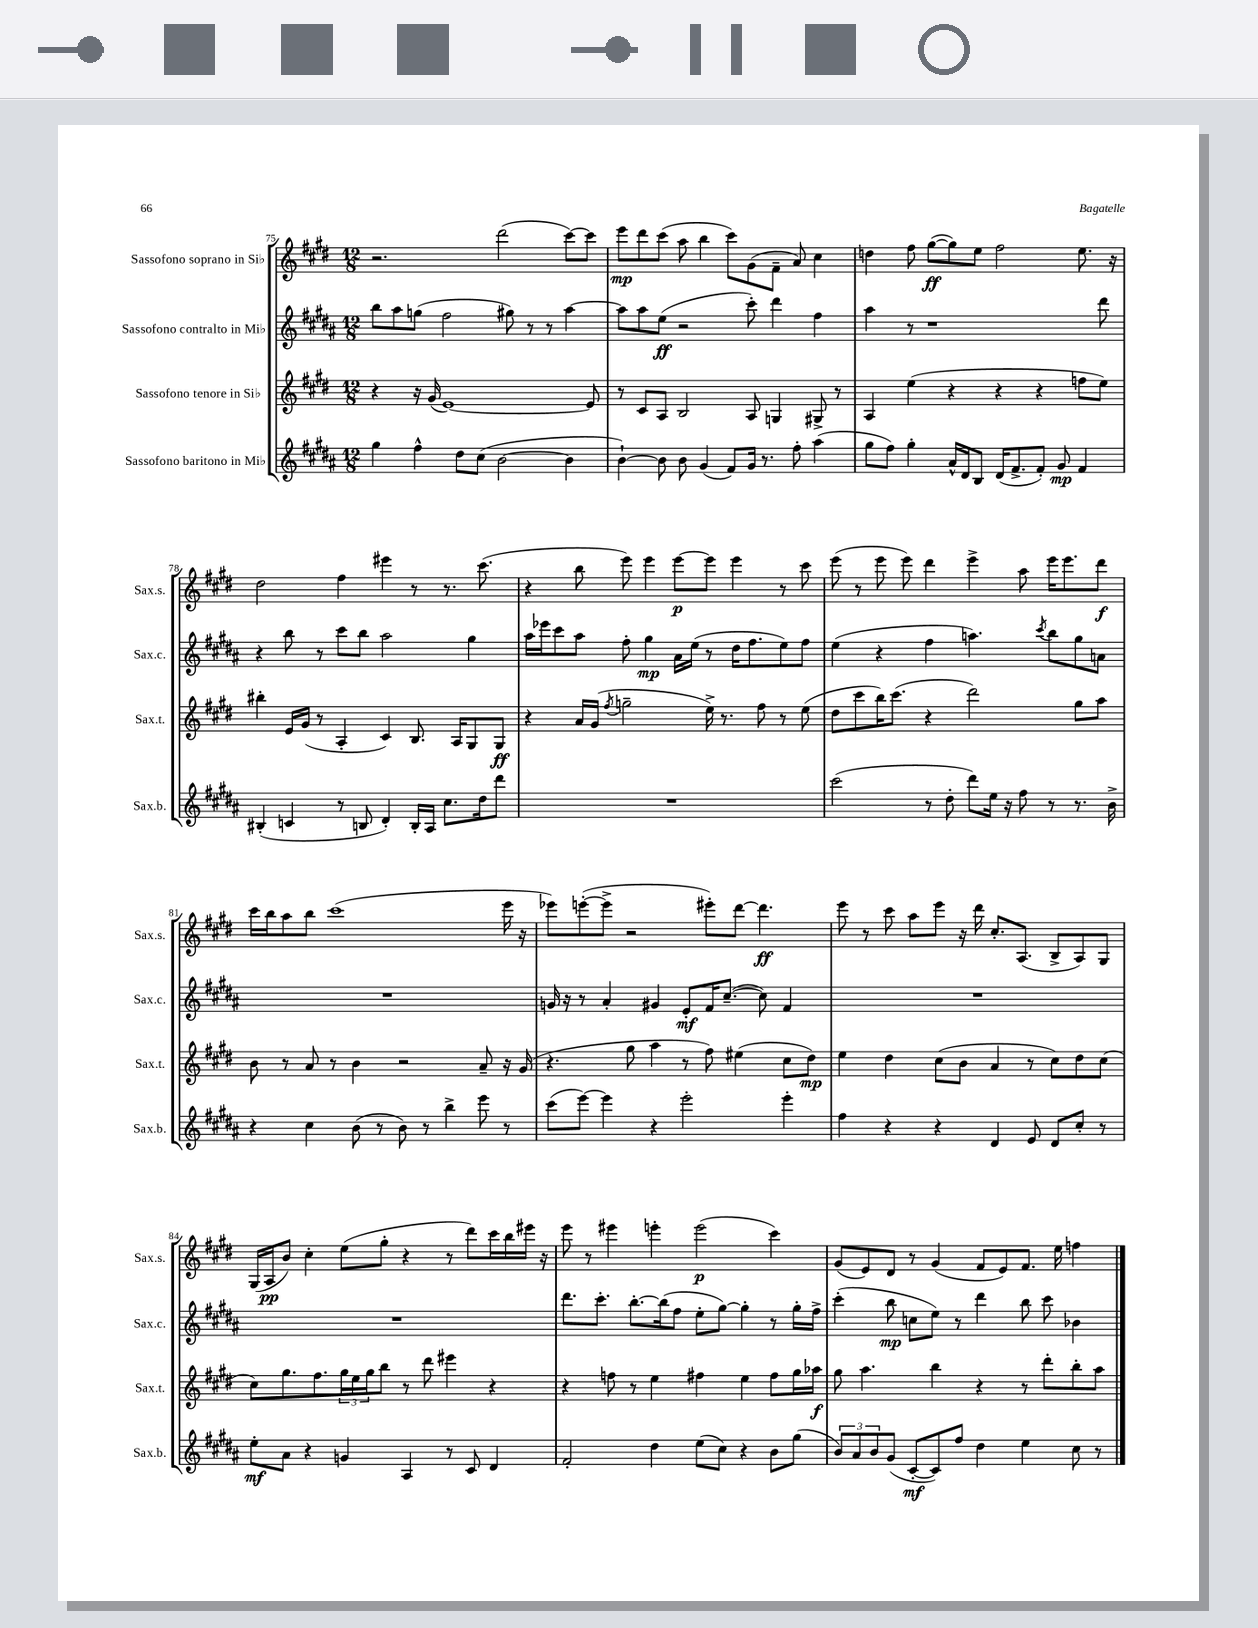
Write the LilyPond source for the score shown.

<<
\new StaffGroup <<
\new Staff = "s0" \with { instrumentName = "Sassofono soprano in Sib" shortInstrumentName = "Sax.s." } {
    \clef treble \key e \major \numericTimeSignature \time 12/8
    r2. dis'''2( cis'''8~) cis'''8 |
    e'''8\mp dis'''8 cis'''8( a''8 b''4 cis'''8) gis'8( fis'8-- a'8) cis''4 |
    d''4 fis''8 gis''8~\ff( gis''8) e''8 fis''2 e''8. r16 |
    dis''2 fis''4 eis'''4 r8 r8. cis'''8.( |
    r4 b''8 e'''8) e'''4 e'''8~\p e'''8 e'''4 r8 cis'''8 |
    e'''8( r8 e'''8 e'''8) dis'''4 e'''4-> a''8 e'''16 e'''8. dis'''8\f |
    cis'''16 b''16 a''8 b''8 cis'''1( e'''16 r16 |
    ees'''8) e'''8~-.( e'''8-> r2 eis'''8-.) dis'''8~ dis'''4.\ff |
    e'''8 r8 cis'''8 a''8 e'''8 r16 dis'''16 cis''8.-. a8.( b8-> a8) gis8 |
    gis16( a16\pp b'8) cis''4-. e''8( gis''8-. r4 r8 dis'''8) cis'''16 b''16 eis'''16 r16 |
    e'''8 r8 eis'''4 e'''4-. e'''2\p( cis'''4) |
    gis'8( e'8) dis'8 r8 gis'4( fis'8 e'8) fis'8. e''16 f''4 \bar "|." |
}
\new Staff = "s1" \with { instrumentName = "Sassofono contralto in Mib" shortInstrumentName = "Sax.c." } {
    \clef treble \key b \major \numericTimeSignature \time 12/8
    b''8 ais''8 g''8( fis''2 gis''8) r8 r8 ais''4~ |
    ais''8 ais''8 e''8\ff( r2 cis'''8-.) dis'''4 fis''4 |
    ais''4 r8 r1 dis'''8 |
    r4 b''8 r8 cis'''8 b''8 ais''2 gis''4 |
    ais''16 ees'''16 cis'''8 ais''8 fis''8-. gis''4\mp ais'16 e''16( r8 dis''16 fis''8. e''8) fis''8 |
    e''4( r4 fis''4 a''4.) \acciaccatura { cis'''8 } b''8 gis''8 a'8 |
    R1. |
    g'16 r16 r8 ais'4-. gis'4 e'8-.\mf fis'16 cis''8.~--( cis''8) fis'4 |
    R1. |
    R1. |
    dis'''8. cis'''8.-. b''8.~-. b''16( fis''8 e''8-. gis''8~) gis''4-. r8 gis''16-. fis''16-> |
    cis'''4-.( b''8\mp c''8 e''8) r8 dis'''4 b''8 cis'''8 bes'4 \bar "|." |
}
\new Staff = "s2" \with { instrumentName = "Sassofono tenore in Sib" shortInstrumentName = "Sax.t." } {
    \clef treble \key e \major \numericTimeSignature \time 12/8
    r4 r16 gis'16( e'1~) e'8 |
    r8 cis'8 a8 b2 a8 g4 gis8-> r8 |
    a4 e''4( r4 r4 r4 f''8 e''8) |
    bis''4-. e'16 gis'16( r8 a4-. cis'4) b8. a16 gis8 gis8\ff |
    r4 a'16 gis'16( \acciaccatura { fis''8 } g''2-- e''16->) r8. fis''8 r8 e''8( |
    dis''8 cis'''8 b''16) cis'''8.( r4 dis'''2) gis''8 a''8 |
    b'8 r8 a'8 r8 b'4 r2 a'8-- r16 gis'16( |
    r4. gis''8 a''4 r8 fis''8) eis''4( cis''8 dis''8\mp) |
    e''4 dis''4 cis''8( b'8 a'4 r8 cis''8) dis''8 cis''8( |
    cis''8) gis''8. fis''8. \tuplet 3/2 { gis''16 e''16 gis''16 } b''8 r8 dis'''8 eis'''4 r4 |
    r4 f''8 r8 e''4 fis''4 e''4 fis''8 gis''16 aes''16\f |
    gis''8 a''4. b''4 r4 r8 dis'''8-. b''8-. a''8 \bar "|." |
}
\new Staff = "s3" \with { instrumentName = "Sassofono baritono in Mib" shortInstrumentName = "Sax.b." } {
    \clef treble \key b \major \numericTimeSignature \time 12/8
    gis''4 fis''4-^ dis''8 cis''8( b'2~ b'4 |
    b'4~-!) b'8 b'8 gis'4( fis'8) gis'16 r8. fis''8-. ais''4( |
    gis''8 fis''8) gis''4-. ais'16-^ dis'16 b8 dis'16( fis'8.-> fis'8-.) gis'8\mp fis'4 |
    bis4-.( c'4 r8 b8 dis'4-.) b16-. ais16 cis''8. dis''16 dis'''8 |
    R1. |
    cis'''2( r8 dis''8-. dis'''8) e''16 r16 fis''8 r8 r8. b'16-> |
    r4 cis''4 b'8( r8 b'8) r8 b''4-> e'''8 r8 |
    cis'''8( e'''8~) e'''4 r4 e'''2-. e'''4-. |
    fis''4 r4 r4 dis'4 e'8 dis'8 cis''8-. r8 |
    e''8-.\mf ais'8 r4 g'4 ais4 r8 cis'8 dis'4 |
    fis'2-. dis''4 e''8( cis''8) r4 b'8 gis''8( |
    \tuplet 3/2 { b'8) ais'8 b'8 } gis'8( cis'8~-.\mf cis'8) fis''8 dis''4 e''4 cis''8 r8 \bar "|." |
}
>>
>>
\layout { \context { \Score currentBarNumber = #75 } }
